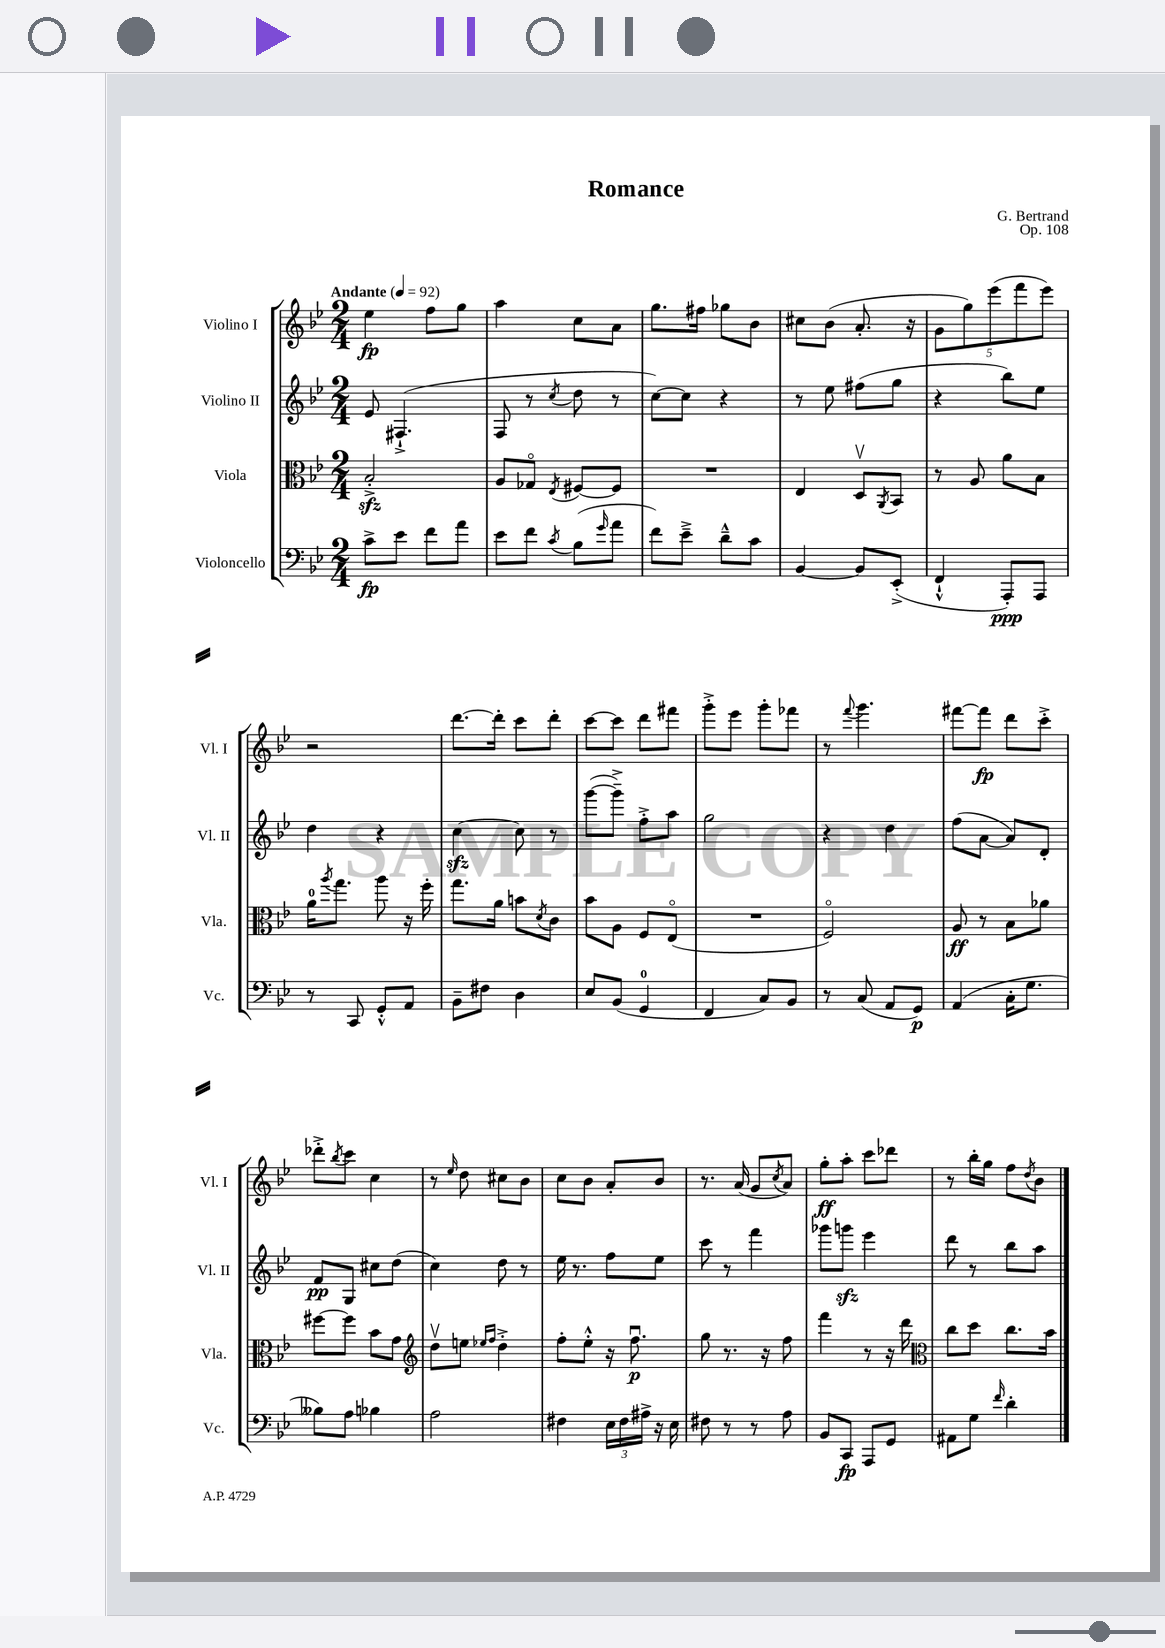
\header { title = "Romance" composer = "G. Bertrand" opus = "Op. 108" }
<<
\new StaffGroup <<
\new Staff = "s0" \with { instrumentName = "Violino I" shortInstrumentName = "Vl. I" } {
    \clef treble \key bes \major \numericTimeSignature \time 2/4 \tempo "Andante" 4 = 92
    ees''4\fp f''8 g''8 |
    a''4 c''8 a'8 |
    g''8. fis''16 ges''8 bes'8 |
    cis''8 bes'8( a'8.-. r16 |
    \tuplet 5/4 { g'8 g''8) ees'''8( f'''8 ees'''8) } |
    r2 |
    d'''8.~ d'''16-. c'''8 d'''8-. |
    c'''8~ c'''8 d'''8 fis'''8 |
    g'''8-.-> ees'''8 g'''8-. fes'''8 |
    r8 \appoggiatura { f'''8 } g'''4. |
    fis'''8~ fis'''8\fp d'''8 c'''8-.-> |
    des'''8-.-> \acciaccatura { bes''8 } c'''8 c''4 |
    r8 \grace { ees''16 } d''8 cis''8 bes'8 |
    c''8 bes'8 a'8-. bes'8 |
    r8. a'16( g'8 \acciaccatura { c''8 } a'8) |
    g''8-.\ff a''8-. c'''8 des'''8 |
    r8 bes''16-. g''16 f''8 \acciaccatura { d''8 } bes'8 \bar "|." |
}
\new Staff = "s1" \with { instrumentName = "Violino II" shortInstrumentName = "Vl. II" } {
    \clef treble \key bes \major \numericTimeSignature \time 2/4
    ees'8 fis4.-!->( |
    f8 r8 \acciaccatura { c''8 } d''8 r8 |
    c''8~) c''8 r4 |
    r8 ees''8 fis''8( g''8 |
    r4 bes''8) ees''8 |
    d''4 r4 |
    c''4~\sfz c''8 r8 |
    g'''8~( g'''8--->) f''8-.-> a''8 |
    g''2 |
    r4 d''4 |
    f''8( a'8~ a'8) d'8-. |
    f'8\pp g8 cis''8 d''8( |
    c''4) d''8 r8 |
    ees''16 r8. f''8 ees''8 |
    c'''8 r8 f'''4 |
    ges'''8 g'''8\sfz ees'''4 |
    d'''8 r8 bes''8 a''8 \bar "|." |
}
\new Staff = "s2" \with { instrumentName = "Viola" shortInstrumentName = "Vla." } {
    \clef alto \key bes \major \numericTimeSignature \time 2/4
    bes2-.->\sfz |
    a8 ges8\flageolet \acciaccatura { ees8 } fis8~ fis8 |
    R2 |
    ees4 d8\upbow \acciaccatura { a,8 } bes,8 |
    r8 a8 a'8 bes8 |
    a'16-0 \acciaccatura { a''8 } g''8. a''8 r16 f''16-. |
    g''8. a'16 b'8 \acciaccatura { d'8 } c'8 |
    bes'8 a8 f8 ees8\flageolet( |
    R2 |
    f2\flageolet) |
    a8\ff r8 bes8 aes'8 |
    fis''8~ fis''8 bes'8 g'8 |
    \clef treble d''8\upbow e''8 \grace { ees''16 f''16 } d''4-.-> |
    f''8-. ees''8-.-^ r16 f''8.\downbow\p |
    g''8 r8. r16 f''8 |
    f'''4 r8 r16 d'''16 |
    \clef alto c''8 d''8 c''8. bes'16 \bar "|." |
}
\new Staff = "s3" \with { instrumentName = "Violoncello" shortInstrumentName = "Vc." } {
    \clef bass \key bes \major \numericTimeSignature \time 2/4
    c'8->\fp ees'8 f'8 a'8 |
    ees'8 f'8 \acciaccatura { c'8 } bes8( \grace { g'16 } a'8 |
    f'8) ees'8---> d'8---^ c'8 |
    bes,4~ bes,8 ees,8-.->( |
    f,4-!-^ a,,8-.\ppp) a,,8 |
    r8 c,8 g,8-.-^ a,8 |
    bes,8-- fis8 d4 |
    ees8 bes,8( g,4-0 |
    f,4 c8) bes,8 |
    r8 c8( a,8 g,8\p) |
    a,4( c16-. g8. |
    beses8) a8 bes4 |
    a2 |
    fis4 \tuplet 3/2 { ees16 fis16 ais16-> } r16 ees16 |
    fis8 r8 r8 a8 |
    bes,8 c,8\fp a,,8 g,8 |
    ais,8 g8 \grace { f'16 } d'4-. \bar "|." |
}
>>
>>
\layout { \context { \Score \remove "Bar_number_engraver" } }
